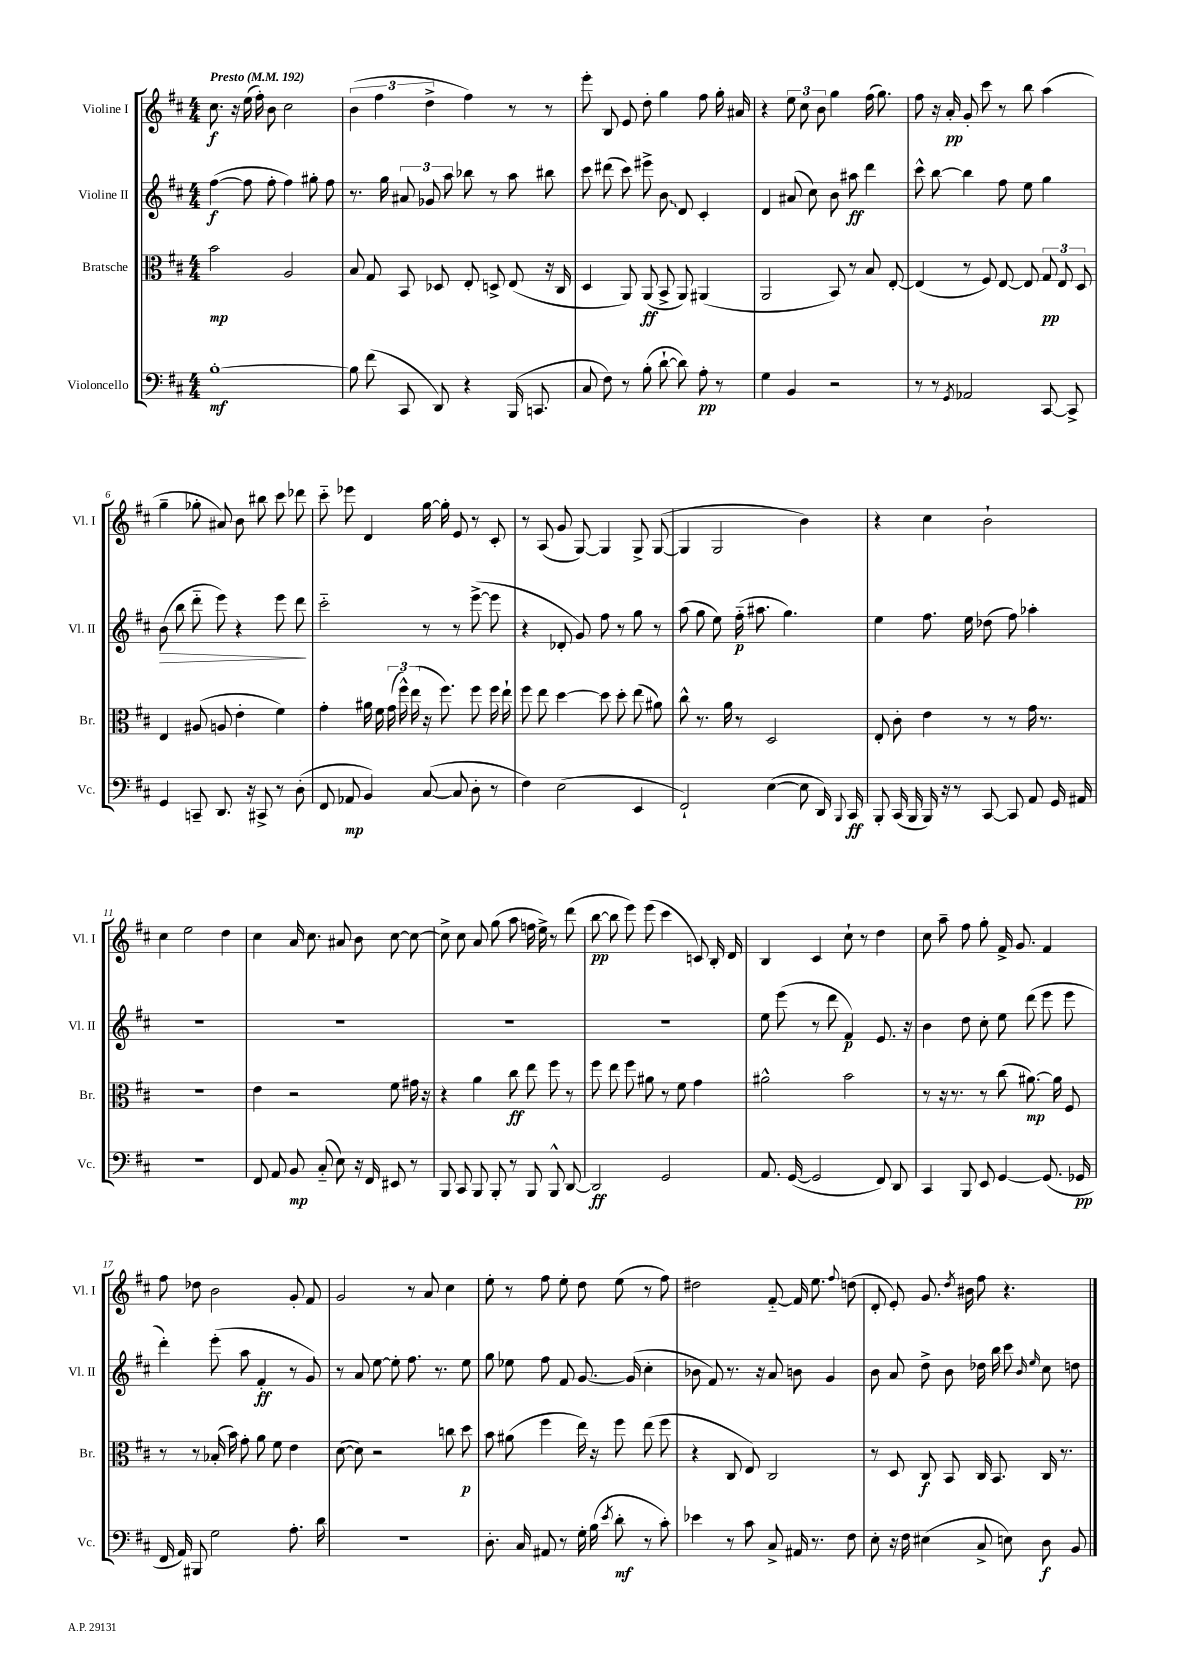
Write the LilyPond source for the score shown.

<<
\new StaffGroup <<
\new Staff = "s0" \with { instrumentName = "Violine I" shortInstrumentName = "Vl. I" } {
    \clef treble \key d \major \numericTimeSignature \time 4/4 \tempo "Presto" 4 = 192
    \autoBeamOff cis''8.\f r16 e''16( fis''16-.) b'8 cis''2 |
    \tuplet 3/2 { b'4( fis''4 d''4-> } fis''4) r8 r8 |
    e'''8-. b8 e'8 d''8-. g''4 fis''8 g''16-. ais'16 |
    r4 \tuplet 3/2 { e''8 cis''8 b'8 } g''4 fis''16( g''8.) |
    fis''8 r16 a'16-.\pp g'8-. cis'''8 r8 b''8 a''4( |
    g''4-- ges''8-. ais'8) b'8 bis''8 cis'''8 des'''8 |
    cis'''8-_ ees'''8 d'4 g''16~ g''16-. e'8 r8 cis'8-. |
    r8 a8( g'8 g8~) g4 g8-> g8~( |
    g4 g2 b'4) |
    r4 cis''4 b'2-! |
    cis''4 e''2 d''4 |
    cis''4 a'16 cis''8. ais'8 b'8 cis''8~ cis''8~ |
    cis''8-> cis''8 a'8 g''8( a''8 f''16 e''16->) r8 d'''8( |
    b''8~\pp b''8 e'''8) e'''8( cis'''4 c'8) b16-. d'16 |
    b4 cis'4 cis''8-! r8 d''4 |
    cis''8 a''8-- fis''8 g''8-. fis'16-> g'8. fis'4 |
    fis''8 des''8 b'2 g'8-. fis'8 |
    g'2 r8 a'8 cis''4 |
    e''8-. r8 fis''8 e''8-. d''8 e''8( r8 fis''8) |
    dis''2 fis'8~-_ fis'16 e''8. \appoggiatura { fis''8 } d''8( |
    d'8-. e'8-.) g'8. \acciaccatura { d''8 } bis'16 fis''8 r4. \bar "|." |
}
\new Staff = "s1" \with { instrumentName = "Violine II" shortInstrumentName = "Vl. II" } {
    \clef treble \key d \major \numericTimeSignature \time 4/4
    \autoBeamOff fis''4~\f( fis''8 fis''8-. fis''4) gis''8-. fis''8 |
    r8. g''16 \tuplet 3/2 { ais'8 ges'8 a''8 } bes''8 r8 a''8 bis''8 |
    cis'''8 dis'''8( cis'''8) eis'''8-> \once \override Glissando.style = #'zigzag b'8\glissando d'8 cis'4-. |
    d'4 ais'8( cis''8) b'8 ais''8\ff d'''4 |
    cis'''8-^ b''8~ b''4 fis''8 e''8 g''4 |
    b'8\>( b''8 d'''8-_ e'''8) r4 e'''8 d'''8\! |
    cis'''2-_ r8 r8 e'''8~->( e'''8 |
    r4 des'8-. g'8) fis''8 r8 g''8 r8 |
    a''8( g''8 e''8) fis''16-_\p( ais''8. g''4.) |
    e''4 fis''8. e''16 des''8( fis''8) aes''4-. |
    R1 |
    R1 |
    R1 |
    R1 |
    e''8 e'''8( r8 d'''8 fis'4\p) e'8. r16 |
    b'4 d''8 cis''8-. e''8 d'''8( e'''8 e'''8 |
    d'''4-.) e'''8-.( a''8 fis'4-.\ff r8 g'8) |
    r8 a'8 e''8~ e''8-. fis''8. r8. e''8 |
    g''8 ees''8 fis''8 fis'8 g'8.~ g'16( cis''4-. |
    bes'8 fis'8) r8. r16 a'8 b'8 g'4 |
    b'8 a'8 d''8-> b'8 des''16 b''16 cis'''8 \grace { b'16 e''16 } cis''8 d''8 \bar "|." |
}
\new Staff = "s2" \with { instrumentName = "Bratsche" shortInstrumentName = "Br." } {
    \clef alto \key d \major \numericTimeSignature \time 4/4
    \autoBeamOff b'2\mp a2 |
    b8 g8 b,8 des8 e8-. d8-> e8( r16 cis16 |
    d4 a,8) a,8\ff( b,8-> a,8) ais,4( |
    a,2 b,8) r8 b8 e8~-. |
    e4( r8 fis8) e8~ e8 \tuplet 3/2 { g8\pp e8 d8 } |
    e4 ais8( a8 e'4-. fis'4) |
    g'4-. ais'16 fis'16 \tuplet 3/2 { g'16( fis''16-^) e''16( } r16 fis''8.) fis''8 fis''16 e''16-! |
    fis''8 e''8 d''4~ d''8 d''8-. e''8( ais'8) |
    cis''8-^ r8. a'16 r8 d2 |
    e8-. cis'8-. e'4 r8 r8 g'16 r8. |
    R1 |
    e'4 r2 fis'8 gis'16 r16 |
    r4 a'4 cis''8\ff e''8 fis''8 r8 |
    fis''8 e''8 fis''8 ais'8 r8 fis'8 g'4 |
    ais'2-^ b'2 |
    r8 r16 r8. r8 cis''8( ais'8.~\mp) ais'16 fis8 |
    r8 r8 bes16-.( b'16) g'8-. a'8 fis'8 e'4 |
    d'8~( d'8) r2 c''8 d''8\p |
    b'8 ais'8( fis''4 e''16) r16 fis''8 e''8( fis''8 |
    r4 cis8 e8) cis2 |
    r8 d8 cis8\f b,8 cis16 b,8. cis16 r8. \bar "|." |
}
\new Staff = "s3" \with { instrumentName = "Violoncello" shortInstrumentName = "Vc." } {
    \clef bass \key d \major \numericTimeSignature \time 4/4
    \autoBeamOff b1~-.\mf |
    b8 fis'8( cis,8 d,8) r4 b,,16( c,8. |
    cis8 fis8) r8 b8-.( d'8~-! d'8) a8-.\pp r8 |
    g4 b,4 r2 |
    r8 r8 \acciaccatura { g,8 } aes,2 cis,8~ cis,8-> |
    g,4 c,8-- d,8. r16 cis,8-> r8 d8-.( |
    fis,8 aes,8\mp b,4) cis8~( cis8 d8-. r8 |
    fis4) e2( e,4 |
    fis,2-!) e4~( e8 d,16) \appoggiatura { b,,8 } cis,16\ff |
    b,,8-. cis,16( b,,16 b,,16) r16 r8 cis,8~ cis,8 a,8 g,16 ais,16 |
    r1 |
    fis,8 a,8 b,8\mp cis8-_( e8) r16 fis,16 eis,8 r8 |
    b,,8 cis,8 b,,8 b,,8-. r8 b,,8 b,,8-^ d,8~ |
    d,2\ff g,2 |
    a,8. g,16~( g,2 fis,8) d,8 |
    cis,4 b,,8 e,8 g,4~ g,8.( ges,16\pp |
    fis,16 a,16) bis,,8 g2 a8.-. d'16 |
    R1 |
    d8.-. cis16 ais,8 r8 g16-. b16( \acciaccatura { e'8 } d'8-.\mf r8 cis'8-.) |
    ees'4 r8 cis'8 cis8-> ais,16 r8. fis8 |
    e8-. r16 fis16 eis4( cis8-> e8) d8\f b,8 \bar "|." |
}
>>
>>
